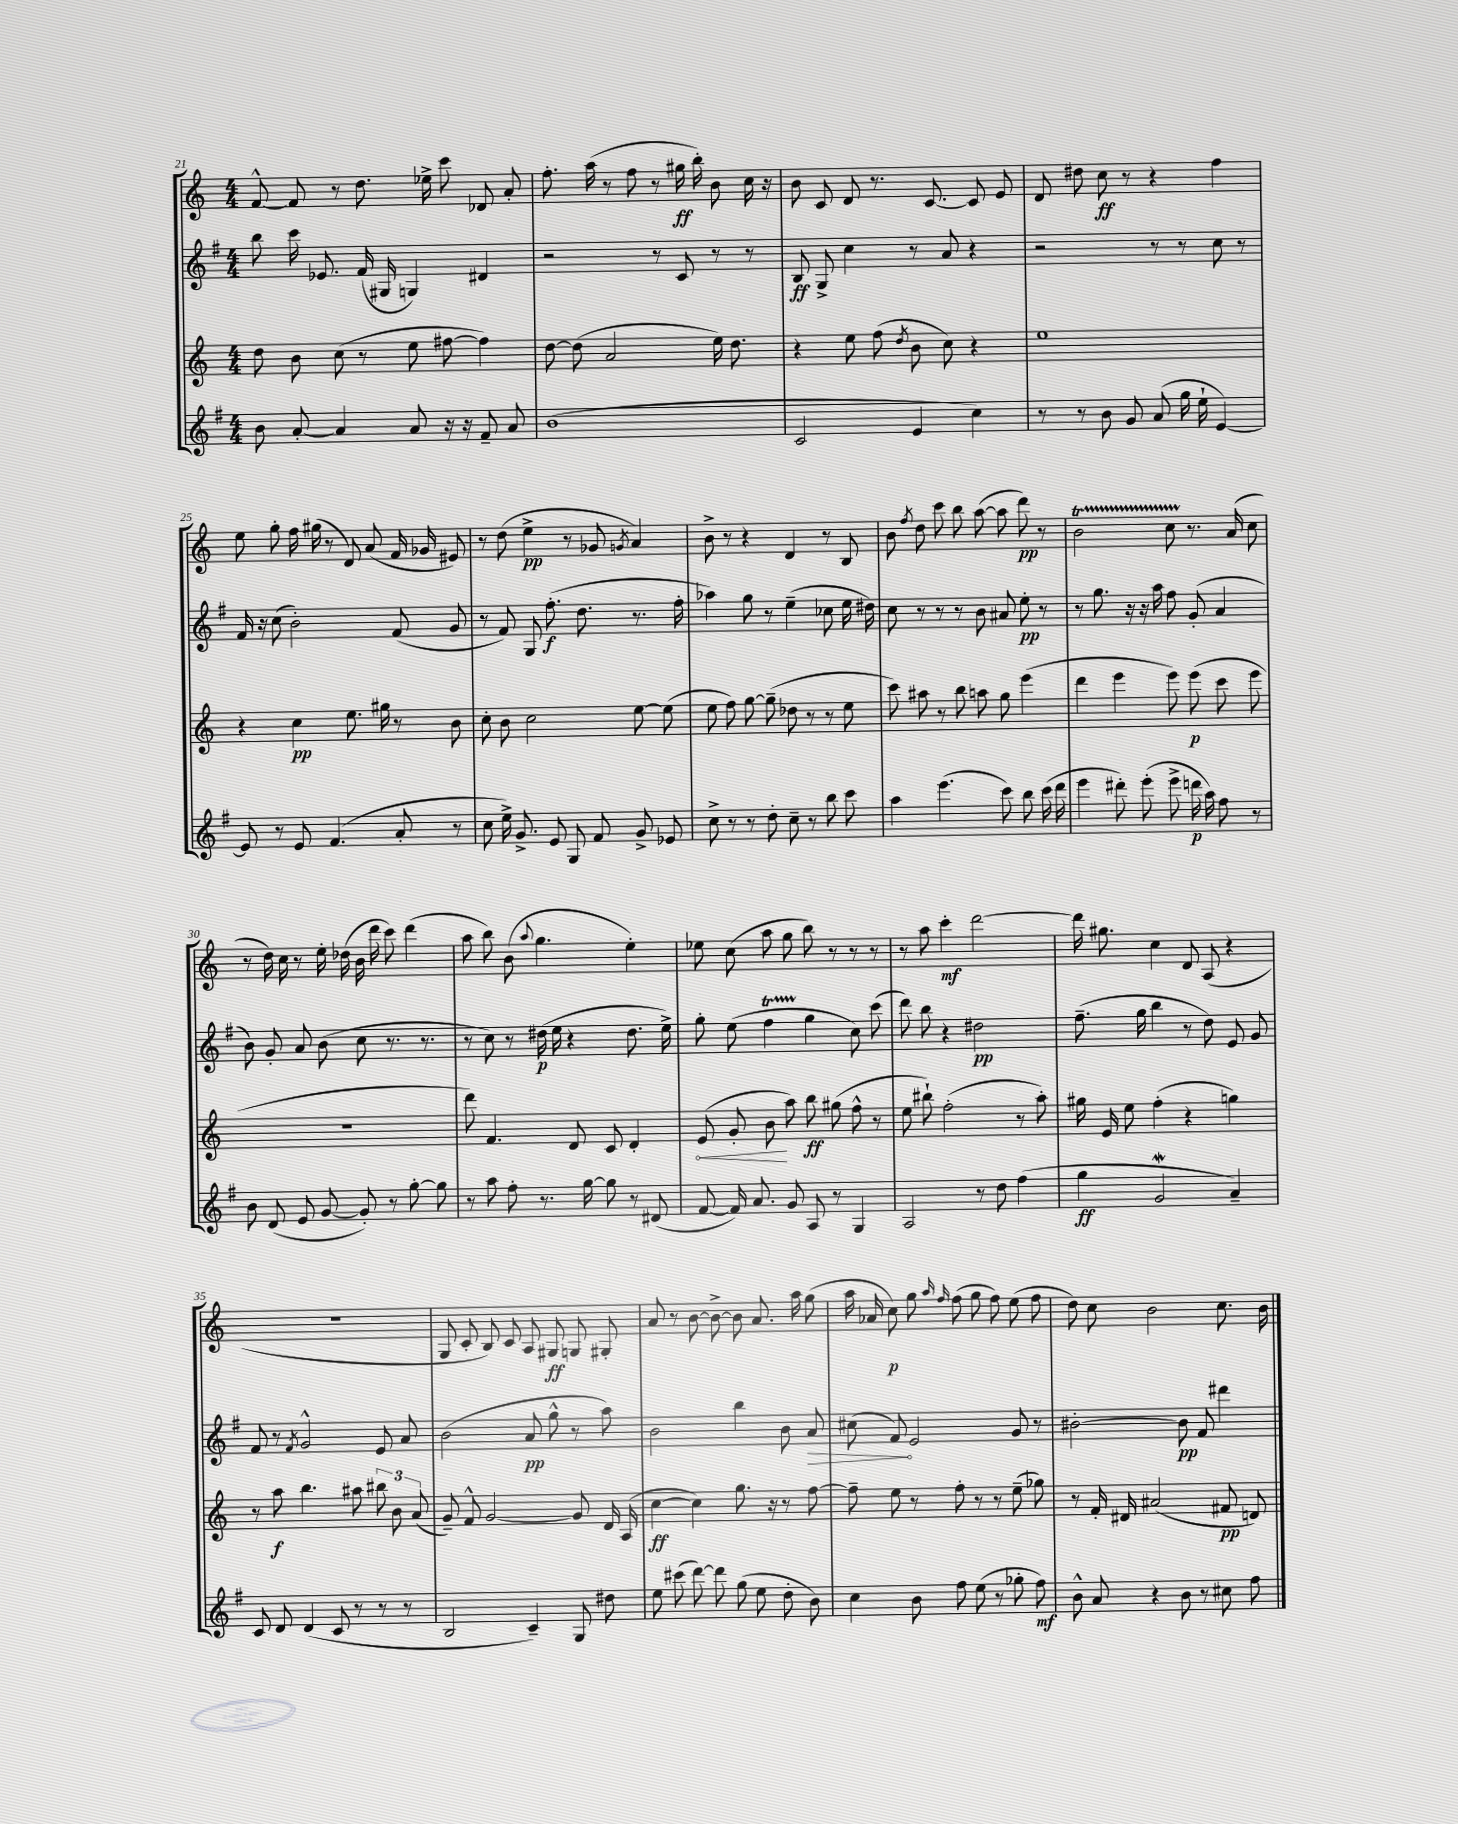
<<
\new StaffGroup <<
\new Staff = "s0" {
    \clef treble \key c \major \numericTimeSignature \time 4/4
    \autoBeamOff f'8~-^ f'8 r8 d''8. ees''16-> c'''8 des'8 a'8-. |
    f''8.-. a''16( r8 f''8 r8 gis''16\ff b''16-.) b'8 c''16 r16 |
    b'8 c'8 d'8 r8. c'8.~ c'8 e'8 |
    d'8 dis''8 c''8\ff r8 r4 f''4 |
    e''8 g''8-. f''16 gis''16( r8 d'8) a'8( f'16 ges'16 eis'8) |
    r8 d''8( e''4->\pp r8 ges'8 \acciaccatura { g'8 } a'4) |
    b'8-> r8 r4 d'4 r8 b8 |
    b'8 \acciaccatura { f''8 } d''8 c'''8 b''8 a''8~( a''8 d'''8\pp) r8 |
    b'2\startTrillSpan c''8 r8.\stopTrillSpan a'16( c''8 |
    r8 d''16) c''16 r8 e''16-. des''16( b'16 d'''16 c'''8) d'''4( |
    a''8 b''8) b'8( \appoggiatura { a''8 } g''4. e''4-.) |
    ees''8 c''8( a''8 g''8 b''8) r8 r8 r8 |
    r8 a''8 c'''4-.\mf d'''2~ |
    d'''16 gis''8. c''4 d'8 a8( r4 |
    R1 |
    g8 c'8-. b8) c'8 a8 gis8\ff g8 gis8-. |
    a'8 r8 b'8~ b'8~-> b'8 a'8. a''16 g''8( |
    a''16 aes'16 c''8\p) g''8 \grace { a''16 f''16 } f''8( g''8 f''8) e''8( f''8 |
    d''8) c''8 b'2 c''8. b'16 \bar "|." |
}
\new Staff = "s1" {
    \clef treble \key g \major \numericTimeSignature \time 4/4
    \autoBeamOff b''8 c'''16 ees'8. fis'16( gis16 g4) dis'4 |
    r2 r8 c'8 r8 r8 |
    b8\ff g8-> c''4 r8 a'8 r4 |
    r2 r8 r8 c''8 r8 |
    fis'16 r16 c''8( b'2-.) fis'8( g'8 |
    r8 fis'8) g8 fis''8.-.\f( d''8. r8. fis''16-. |
    aes''4) g''8 r8 e''4--( ces''8 e''16 dis''16) |
    c''8 r8 r8 r8 b'8 ais'8 e''8-.\pp r8 |
    r8 g''8. r16 r16 a''16 fis''8 g'8-.( a'4 |
    b'8) g'8-. a'8 b'8( c''8 r8. r8. |
    r8 c''8) r8 dis''16\p( e''16 r4 dis''8. e''16->) |
    g''8-. e''8( fis''4\startTrillSpan g''4\stopTrillSpan c''8) c'''8( |
    d'''8) b''8 r4 dis''2\pp |
    fis''8.--( g''16 b''4 r8 d''8) e'8 g'8 |
    fis'8 r8 \acciaccatura { fis'8 } g'2-^ e'8 a'8 |
    b'2( a'8\pp g''8-^ r8 a''8) |
    b'2 b''4 b'8 \once \override Hairpin.circled-tip = ##t a'8\> |
    cis''8( fis'8\!) e'2 g'8 r8 |
    bis'2~-. bis'8\pp fis'8 dis'''4 \bar "|." |
}
\new Staff = "s2" {
    \clef treble \key c \major \numericTimeSignature \time 4/4
    \autoBeamOff d''8 b'8 c''8( r8 e''8 fis''8~ fis''4) |
    d''8~ d''8( a'2 e''16) d''8. |
    r4 e''8 f''8( \acciaccatura { d''8 } b'8 c''8) r4 |
    e''1 |
    r4 c''4\pp e''8. gis''16 r8 b'8 |
    c''8-. b'8 c''2 e''8~ e''8( |
    e''8 f''8) g''8~ g''8--( des''8 r8 r8 e''8 |
    c'''8) ais''8 r8 b''8 a''8 g''8 e'''4( |
    d'''4 e'''4 e'''8) e'''8\p( c'''8 e'''8 |
    R1 |
    d'''8) f'4. d'8 c'8 d'4-. |
    \once \override Hairpin.circled-tip = ##t e'8\<( g'8-. b'8\! a''8) b''8\ff gis''8( f''8-^ r8 |
    e''8 bis''8-!) f''2-.( r8 a''8-.) |
    gis''16 e'16 e''8 f''4-.( r4 g''4) |
    r8 a''8\f b''4. ais''8 \tuplet 3/2 { bis''8 b'8 a'8( } |
    g'8--) f'8-^ g'2~ g'8 d'16 a16( |
    c''4~\ff c''4) g''8. r16 r8 f''8~ |
    f''8-- e''8 r8 f''8-. r8 r8 e''8--( ges''8) |
    r8 f'16-. dis'16 ais'2( fis'8\pp d'8) \bar "|." |
}
\new Staff = "s3" {
    \clef treble \key g \major \numericTimeSignature \time 4/4
    \autoBeamOff b'8 a'8~-. a'4 a'8 r16 r16 fis'8-- a'8 |
    b'1( |
    c'2 e'4 c''4) |
    r8 r8 b'8 g'8 a'8( g''16 e''16-! e'4~) |
    e'8 r8 e'8 fis'4.( a'8-. r8 |
    c''8 e''16->) g'8.-> e'8 g8 fis'8 g'8-> ees'8 |
    c''8-> r8 r8 d''8-. c''8-- r8 b''8 c'''8 |
    a''4 e'''4.( c'''8) b''8 c'''16( d'''16 |
    e'''4 dis'''8-.) e'''8-.( e'''8-> d'''16\p a''16) fis''8 r8 |
    b'8 d'8( e'8 g'8~ g'8-.) r8 g''8~-. g''8 |
    r8 a''8 fis''8-. r8. g''16~ g''8 r8 dis'8( |
    fis'8~ fis'16) a'8. g'8 a8 r8 g4 |
    a2 r8 d''8 fis''4( |
    g''4\ff g'2\mordent a'4--) |
    c'8 d'8 d'4( c'8 r8 r8 r8 |
    b2 c'4--) g8 dis''8 |
    e''8 cis'''8( d'''8~) d'''8 g''8( e''8 d''8-. b'8) |
    c''4 b'8 fis''8 e''8( r8 ges''8-. fis''8\mf) |
    b'8-^ a'8 r4 b'8 r8 cis''8 fis''8 \bar "|." |
}
>>
>>
\layout { \context { \Score currentBarNumber = #21 } }
